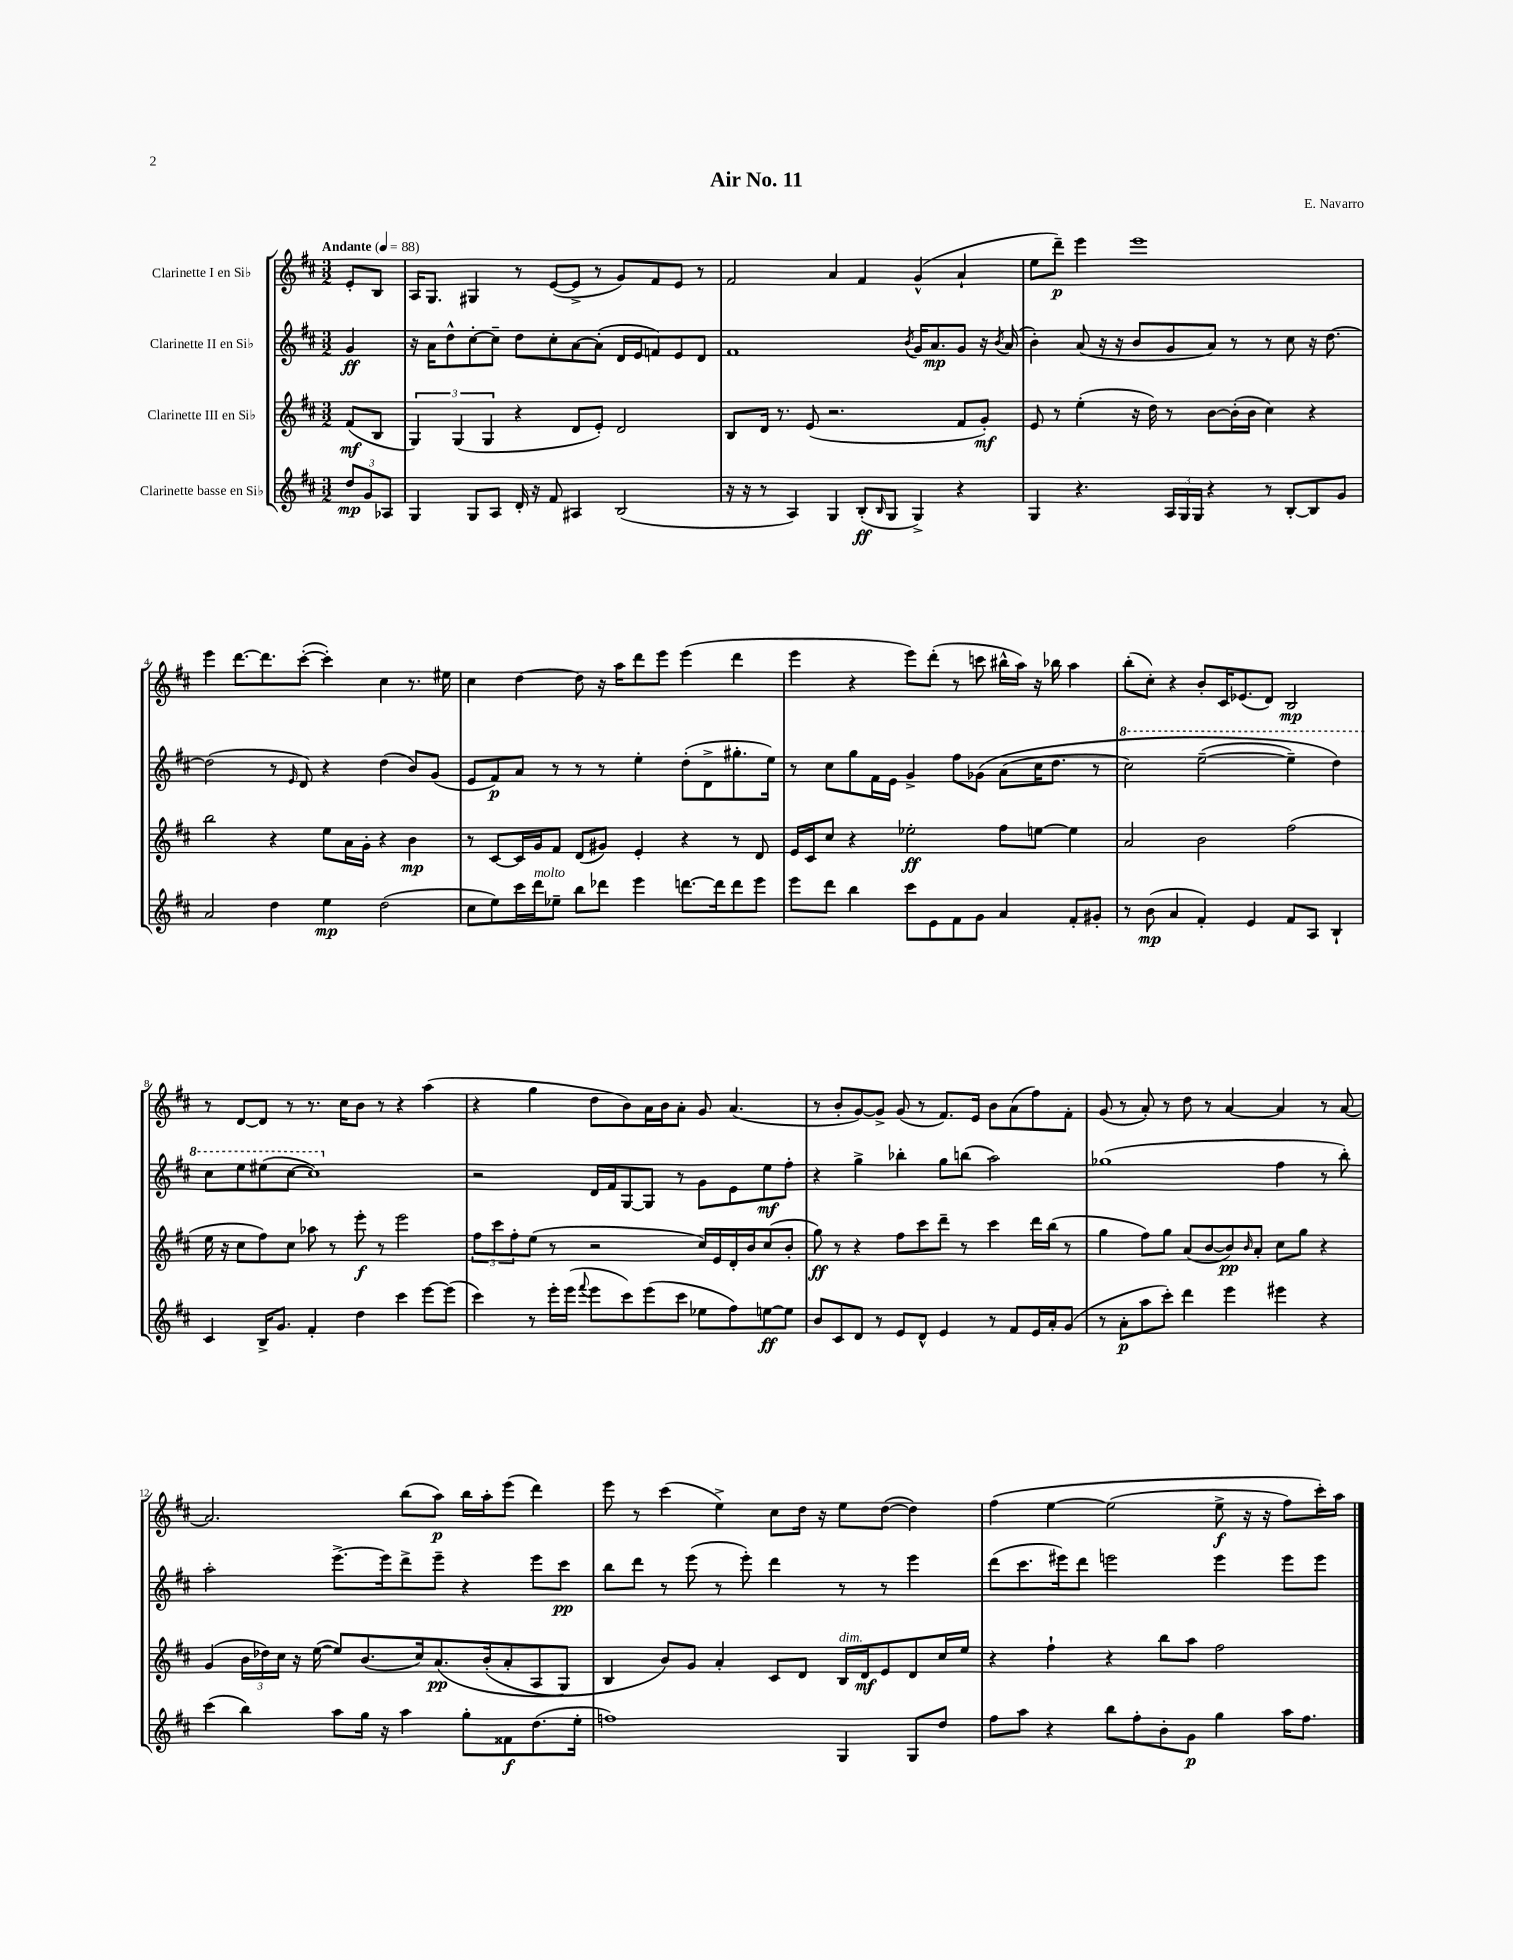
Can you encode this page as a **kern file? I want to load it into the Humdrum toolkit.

**kern	**kern	**kern	**kern
*staff4	*staff3	*staff2	*staff1
*clefG2	*clefG2	*clefG2	*clefG2
*k[f#c#]	*k[f#c#]	*k[f#c#]	*k[f#c#]
*M3/2	*M3/2	*M3/2	*M3/2
*MM88	*MM88	*MM88	*MM88
12dd/L	(8f#/L	4g/	8e'/L
12g/	.	.	.
.	8B/J	.	8B/J
12A-/J	.	.	.
=	=	=	=
4G/	6G/)	16r	16A/LK
.	.	16a\LK	8.G/J
.	.	8dd^^\	.
.	(6G/	.	.
8G/L	.	[8cc#'\	4G#/
.	6G/	.	.
8A/J	.	8cc#~\]J	.
16d'/	4r	8dd\L	8r
16r	.	.	.
8f#/	.	8cc#'\	([8e/L
4A#/	8d/L	[8a\	8e^/]J
.	8e'/J)	(8a'\]J	8r
(2B/	2d/	16d/LL	8g/L)
.	.	16e/J	.
.	.	8f/)	8f#/
.	.	8e/	8e/J
.	.	8d/J	8r
=	=	=	=
16r	8B/L	1f#	2f#/
16r	.	.	.
8r	16d/Jk	.	.
.	8.r	.	.
4A/)	.	.	.
.	(8e/	.	.
4G/	2.r	.	4a/
(8B'/L	.	.	4f#/
16qqB/	.	.	.
8G/J	.	.	.
.	.	8qb/	.
4G^/)	.	16g/LK	(4g^^/
.	.	8.a/	.
4r	8f#/L	8g/J	4a`/
.	8g'/J)	16r	.
.	.	8qb/	.
.	.	(16a/	.
=	=	=	=
4G/	8e/	4b'\)	8ee\L
.	8r	.	8ddd~\J)
4.r	(4ee'\	(8a/	4eee\
.	.	16r	.
.	.	16r	.
.	16r	8b/L	1eee
.	16dd\)	.	.
24A/LL	8r	8g/	.
24G/	.	.	.
24G/JJ	.	.	.
4r	[8b\L	8a/J)	.
.	(16b'\]L	8r	.
.	16b\JJ	.	.
8r	4cc#\)	8r	.
[8B'/L	.	8cc#\	.
8B/]	4r	16r	.
.	.	[8.dd\	.
8g/J	.	.	.
=	=	=	=
2a/	2bb\	(2dd\]	4eee\
.	.	.	[8.ddd\L
.	.	.	8.ddd\]
4dd\	4r	8r	.
.	.	16qqe/	.
.	.	8d/)	([8ccc#'\J
4ee\	8ee\L	4r	4ccc#'\])
.	16a\L	.	.
.	16g'\JJ	.	.
(2dd\	4r	(4dd\	4cc#\
.	4b\	8b/L)	8.r
.	.	(8g/J	.
.	.	.	16ee#\
=	=	=	=
8cc#\L	8r	8e/L	4cc#\
8ee\)	[8c#/L	8f#/)	.
16ccc#\L	16c#/]L	8a/J	[4dd\
16ddd\J	16g/J	.	.
8ee-~\J	8f#/J	8r	.
8bb\L	(8d/L	8r	8dd\]
8ddd-\J	8g#/J)	8r	16r
.	.	.	16aa\LK
4eee\	4e'/	4ee'\	8ddd\
.	.	.	8eee\J
[8.ddd\L	4r	(8dd'\L	(4eee\
.	.	8d^\	.
16ddd\]k	.	.	.
8ddd\	8r	8.gg#'\	4ddd\
8eee\J	8d/	.	.
.	.	16ee\Jk)	.
=	=	=	=
8eee\L	16e/LL	8r	4eee\
.	16c#/J	.	.
8ddd\J	8cc#/J	8cc#\L	.
4bb\	4r	8gg\	4r
.	.	16f#\L	.
.	.	16e\JJ	.
8ccc#\L	2ee-'\	4g^/	8eee\L)
8e\	.	.	(8ddd'\J
8f#\	.	8ff#\L	8r
8g\J	.	&(8g-\J	8ccc\
4a/	8ff#\L	(8a\L	16bb#^^\LL
.	.	.	16aa\JJ)
.	[8ee\J	16cc#\K	16r
.	.	8.dd\J	16bb-\
8f#'/L	4ee\]	.	4aa\
8g#'/J	.	8r	.
=	=	=	=
8r	2a/	2ccc#\)	(8bb'\L
(8b\	.	.	8cc#'\J)
4a/	.	.	4r
4f#'/)	2b\	([2eee~\	8b'/L
.	.	.	16c#/K
.	.	.	(8.e-/
4e/	.	.	.
.	.	.	8d/J)
8f#/L	(2ff#\	4eee~\])	2B/
8A/J	.	.	.
4B`/	.	4ddd\&)	.
=	=	=	=
4c#/	16ee\	8ccc#\L	8r
.	16r	.	.
.	8cc#\L	8eee\	[8d/L
16B^/LK	8ff#\)	(8eee#\	8d/]J
8.g/J	.	.	.
.	8cc#\J	[8ccc#\J	8r
4f#'/	8aa-\	1ccc#])	8.r
.	8r	.	.
.	.	.	16cc#\LK
4dd\	8eee'\	.	8b\J
.	8r	.	8r
4ccc#\	2eee\	.	4r
[8eee\L	.	.	(4aa\
(8eee\]J	.	.	.
=	=	=	=
4ccc#\)	12ff#\L	2r	4r
.	12ccc#\	.	.
.	12ff#'\	.	.
8r	(8ee\J	.	4gg\
16eee'\LL	8r	.	.
(16eee\JJ	.	.	.
8qqfff#/	.	.	.
8eee\L	2r	16d/LL	8dd\L
.	.	16f#/J	.
8ccc#\)	.	[8G/	8b\)
(8eee\	.	8G/]J	16a\L
.	.	.	16b\J
8ccc#\J	.	8r	8a'\J
8ee-\L	16cc#/LL)	8g\L	8g/
.	16e/	.	.
8ff#\)	16d'/	8e\	(4.a/
.	16b/J	.	.
[8ee\	(8cc#/	8ee\	.
8ee\]J	8b'/J	8ff#'\J	.
=	=	=	=
8b/L	8gg\)	4r	8r
8c#/	8r	.	8b'/L
8d/J	4r	4gg^\	[8g/)
8r	.	.	8g^/]J
8e/L	8ff#\L	4bb-'\	(8g/
8d^^/J	8ccc#\	.	8r
4e/	8ddd~\J	8gg\L	8.f#/L)
.	8r	(8bb\J	.
.	.	.	16e/Jk
8r	4ccc#\	2aa\)	8b\L
8f#/L	.	.	(8a\
16e/L	16ddd\LL	.	8ff#\)
16a'/J	(16bb\JJ	.	.
(8g/J	8r	.	8f#'\J
=	=	=	=
8r	4gg\	(1gg-	(8g/
8a'\L	.	.	8r
8aa\	8ff#\L)	.	8a'/)
8ccc#'\J)	8gg\J	.	8r
4ddd\	(8a/L	.	8dd\
.	[8b/	.	8r
4eee\	8b/])	.	[4a/
.	16qqb/	.	.
.	8a'/J	.	.
4eee#\	8cc#\L	4ff#\	4a/]
.	8gg\J	.	.
4r	4r	8r	8r
.	.	8bb'\)	[8a/
=	=	=	=
(4ccc#\	(4g/	2aa'\	2.a/]
4bb\)	24b\LL	.	.
.	24dd-\)	.	.
.	24cc#\JJ	.	.
.	16r	.	.
.	([16ee\	.	.
8aa\L	8ee/]L)	[8.eee^\L	.
16gg\Jk	(8.b/	.	.
16r	.	16eee\]k	.
4aa\	.	8ddd^\	(8bb\L
.	16cc#/k)	.	.
.	&(8.a/	8eee~\J	8aa\J)
8gg'\L	.	4r	16bb\LL
.	(16b'/k	.	16aa'\J
8f##\	8a'/	.	(8eee\J
(8.dd\	8A/	8eee\L	4ddd\)
.	8G/J)	8ccc#\J	.
16ee'\Jk	.	.	.
=	=	=	=
1ff)	4B/	8bb\L	8eee\
.	.	8ddd\J	8r
.	8b/L&)	8r	(4ccc#\
.	8g/J	(8eee\	.
.	4a'/	8r	4ee^\)
.	.	8eee'\)	.
.	8c#/L	4ddd\	8cc#\L
.	8d/J	.	16dd\Jk
.	.	.	16r
4G/	16B/LL	8r	8ee\L
.	16d/J	.	.
.	8e/	8r	([8dd\J
8G/L	8d/	4eee\	4dd\])
8dd/J	16cc#/L	.	.
.	16ee/JJ	.	.
=	=	=	=
8ff#\L	4r	(8ddd\L	&(4ff#\
8aa\J	.	8.ccc#\	.
4r	4ff#`\	.	[4ee\
.	.	16eee#\k)	.
.	.	8ddd\J	.
8bb\L	4r	2eee\	(2ee\]
8ff#'\	.	.	.
8b'\	8bb\L	.	.
8g\J	8aa\J	.	.
4gg\	2ff#\	4eee\	8ee^\
.	.	.	16r
.	.	.	16r
16aa\LK	.	8eee\L	8ff#\L)
8.ff#\J	.	.	.
.	.	8eee\J	16ccc#'\L&)
.	.	.	16aa\JJ
==	==	==	==
*-	*-	*-	*-
